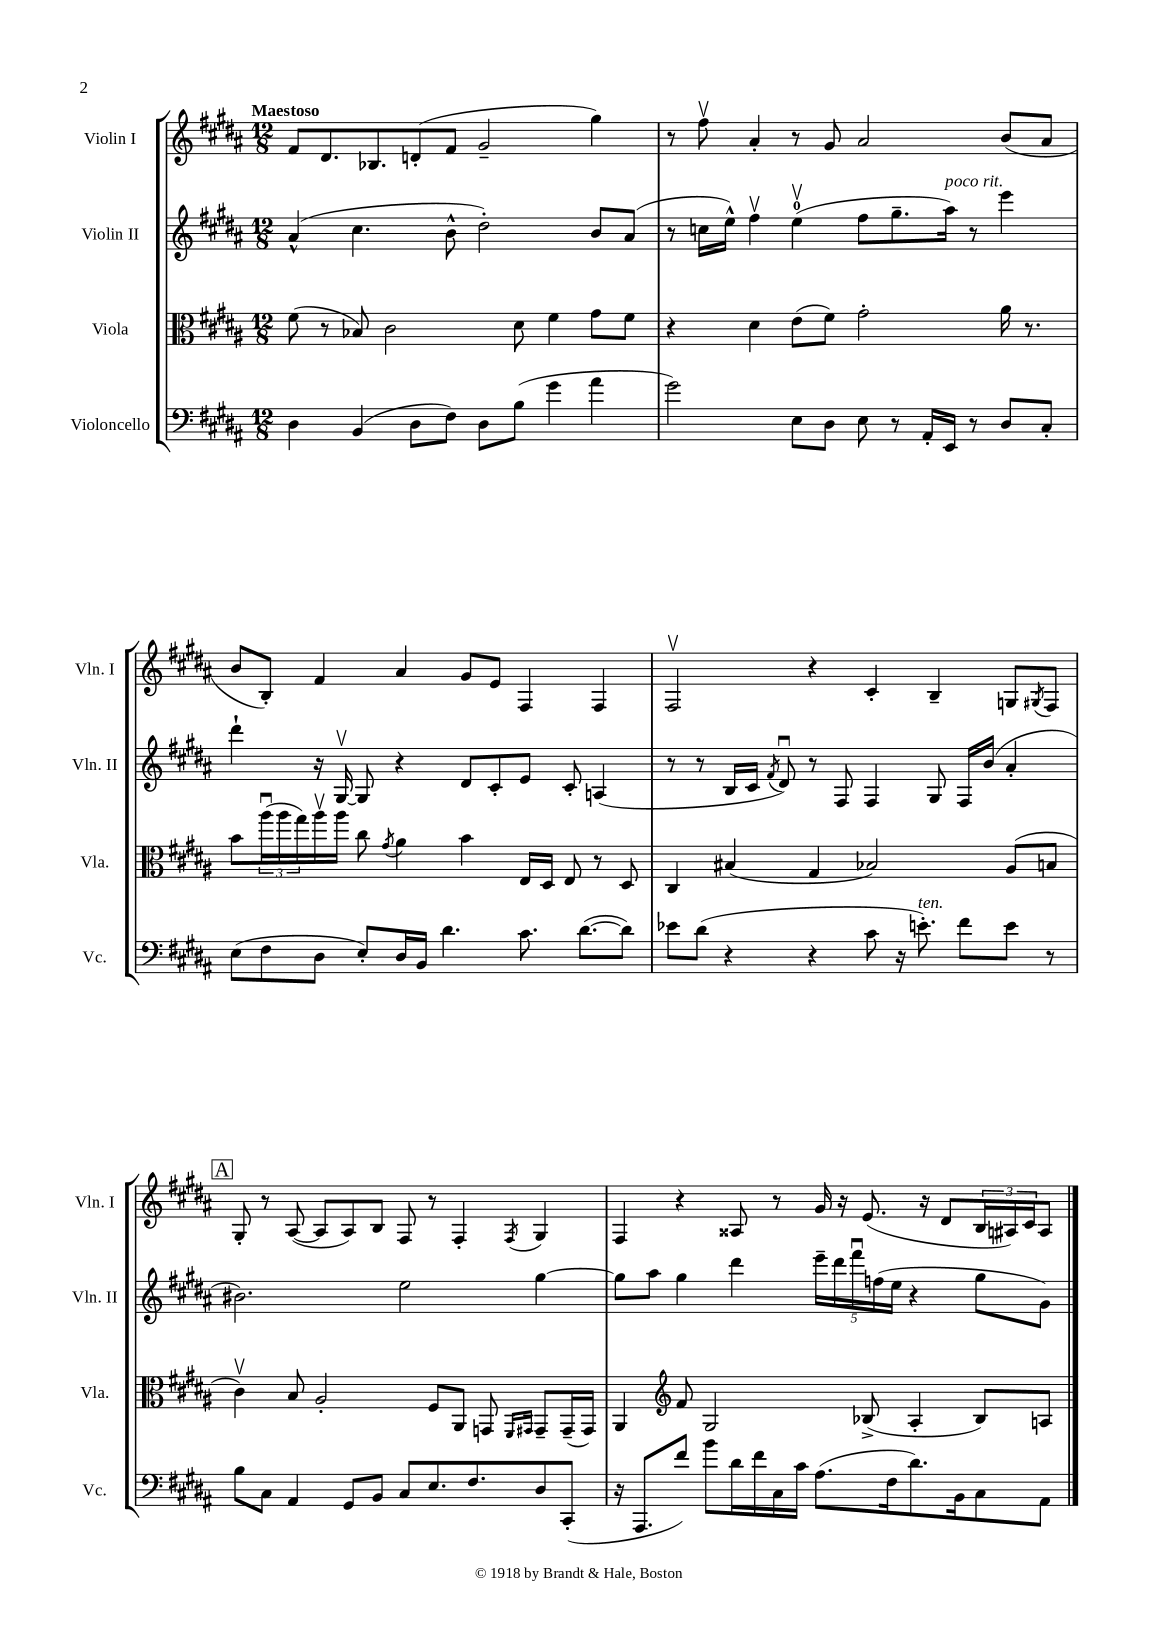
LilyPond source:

<<
\new StaffGroup <<
\new Staff = "s0" \with { instrumentName = "Violin I" shortInstrumentName = "Vln. I" } {
    \clef treble \key b \major \numericTimeSignature \time 12/8 \tempo "Maestoso"
    fis'8 dis'8. bes8. d'8-.( fis'8 gis'2-- gis''4) |
    r8 fis''8\upbow ais'4-. r8 gis'8 ais'2 b'8( ais'8 |
    b'8 b8-.) fis'4 ais'4 gis'8 e'8 fis4 fis4 |
    fis2\upbow r4 cis'4-. b4-- g8 \acciaccatura { gis8 } fis8 |
    \mark \markup { \box "A" } gis8-. r8 ais8~( ais8 ais8) b8 fis8 r8 fis4-. \acciaccatura { fis8 } gis4 |
    fis4 r4 aisis8 r8 gis'16 r16 e'8.( r16 dis'8 \tuplet 3/2 { b16 ais16) cis'16 } ais8 \bar "|." |
}
\new Staff = "s1" \with { instrumentName = "Violin II" shortInstrumentName = "Vln. II" } {
    \clef treble \key b \major \numericTimeSignature \time 12/8
    ais'4-^( cis''4. b'8-^ dis''2-.) b'8 ais'8( |
    r8 c''16 e''16-^) fis''4\upbow e''4-0\upbow( fis''8 gis''8.-- ais''16^\markup { \italic "poco rit." }) r8 e'''4 |
    dis'''4-! r16 gis16~\upbow gis8 r4 dis'8 cis'8-. e'8 cis'8-. a4( |
    r8 r8 b16 cis'16 \acciaccatura { fis'8 } dis'8\downbow) r8 fis8 fis4 gis8 fis16 b'16( ais'4-. |
    \mark \markup { \box "A" } bis'2.) e''2 gis''4~ |
    gis''8 ais''8 gis''4 dis'''4 \tuplet 5/4 { e'''16-- dis'''16 fis'''16\downbow f''16( e''16 } r4 gis''8 gis'8) \bar "|." |
}
\new Staff = "s2" \with { instrumentName = "Viola" shortInstrumentName = "Vla." } {
    \clef alto \key b \major \numericTimeSignature \time 12/8
    fis'8( r8 bes8) cis'2 dis'8 fis'4 gis'8 fis'8 |
    r4 dis'4 e'8( fis'8) gis'2-. ais'16 r8. |
    b'8 \tuplet 3/2 { ais''16\downbow( ais''16 gis''16) } ais''16\upbow ais''16 cis''8 \acciaccatura { gis'8 } ais'4 b'4 e16 dis16 e8 r8 dis8 |
    cis4 bis4( gis4 bes2) ais8( b8 |
    \mark \markup { \box "A" } cis'4\upbow) b8 ais2-. fis8 ais,8 g,8 \grace { fis,16 gis,16 } gis,8-- gis,16--( gis,16) |
    ais,4 \clef treble fis'8 gis2 bes8->( ais4-. bes8) a8 \bar "|." |
}
\new Staff = "s3" \with { instrumentName = "Violoncello" shortInstrumentName = "Vc." } {
    \clef bass \key b \major \numericTimeSignature \time 12/8
    dis4 b,4( dis8 fis8) dis8 b8( gis'4 ais'4 |
    gis'2) e8 dis8 e8 r8 ais,16-. e,16 r8 dis8 cis8-. |
    e8( fis8 dis8 e8-.) dis16 b,16 dis'4. cis'8. dis'8.~( dis'8) |
    ees'8 dis'8( r4 r4 cis'8 r16 e'8.-.^\markup { \italic "ten." }) fis'8 e'8 r8 |
    \mark \markup { \box "A" } b8 cis8 ais,4 gis,8 b,8 cis8 e8. fis8. dis8 cis,8-.( |
    r16 ais,,8. fis'8) b'8 dis'16 fis'16 cis16 cis'16 ais8.( fis16 dis'8.) b,16 cis8 ais,8 \bar "|." |
}
>>
>>
\layout { \context { \Score \remove "Bar_number_engraver" } }
